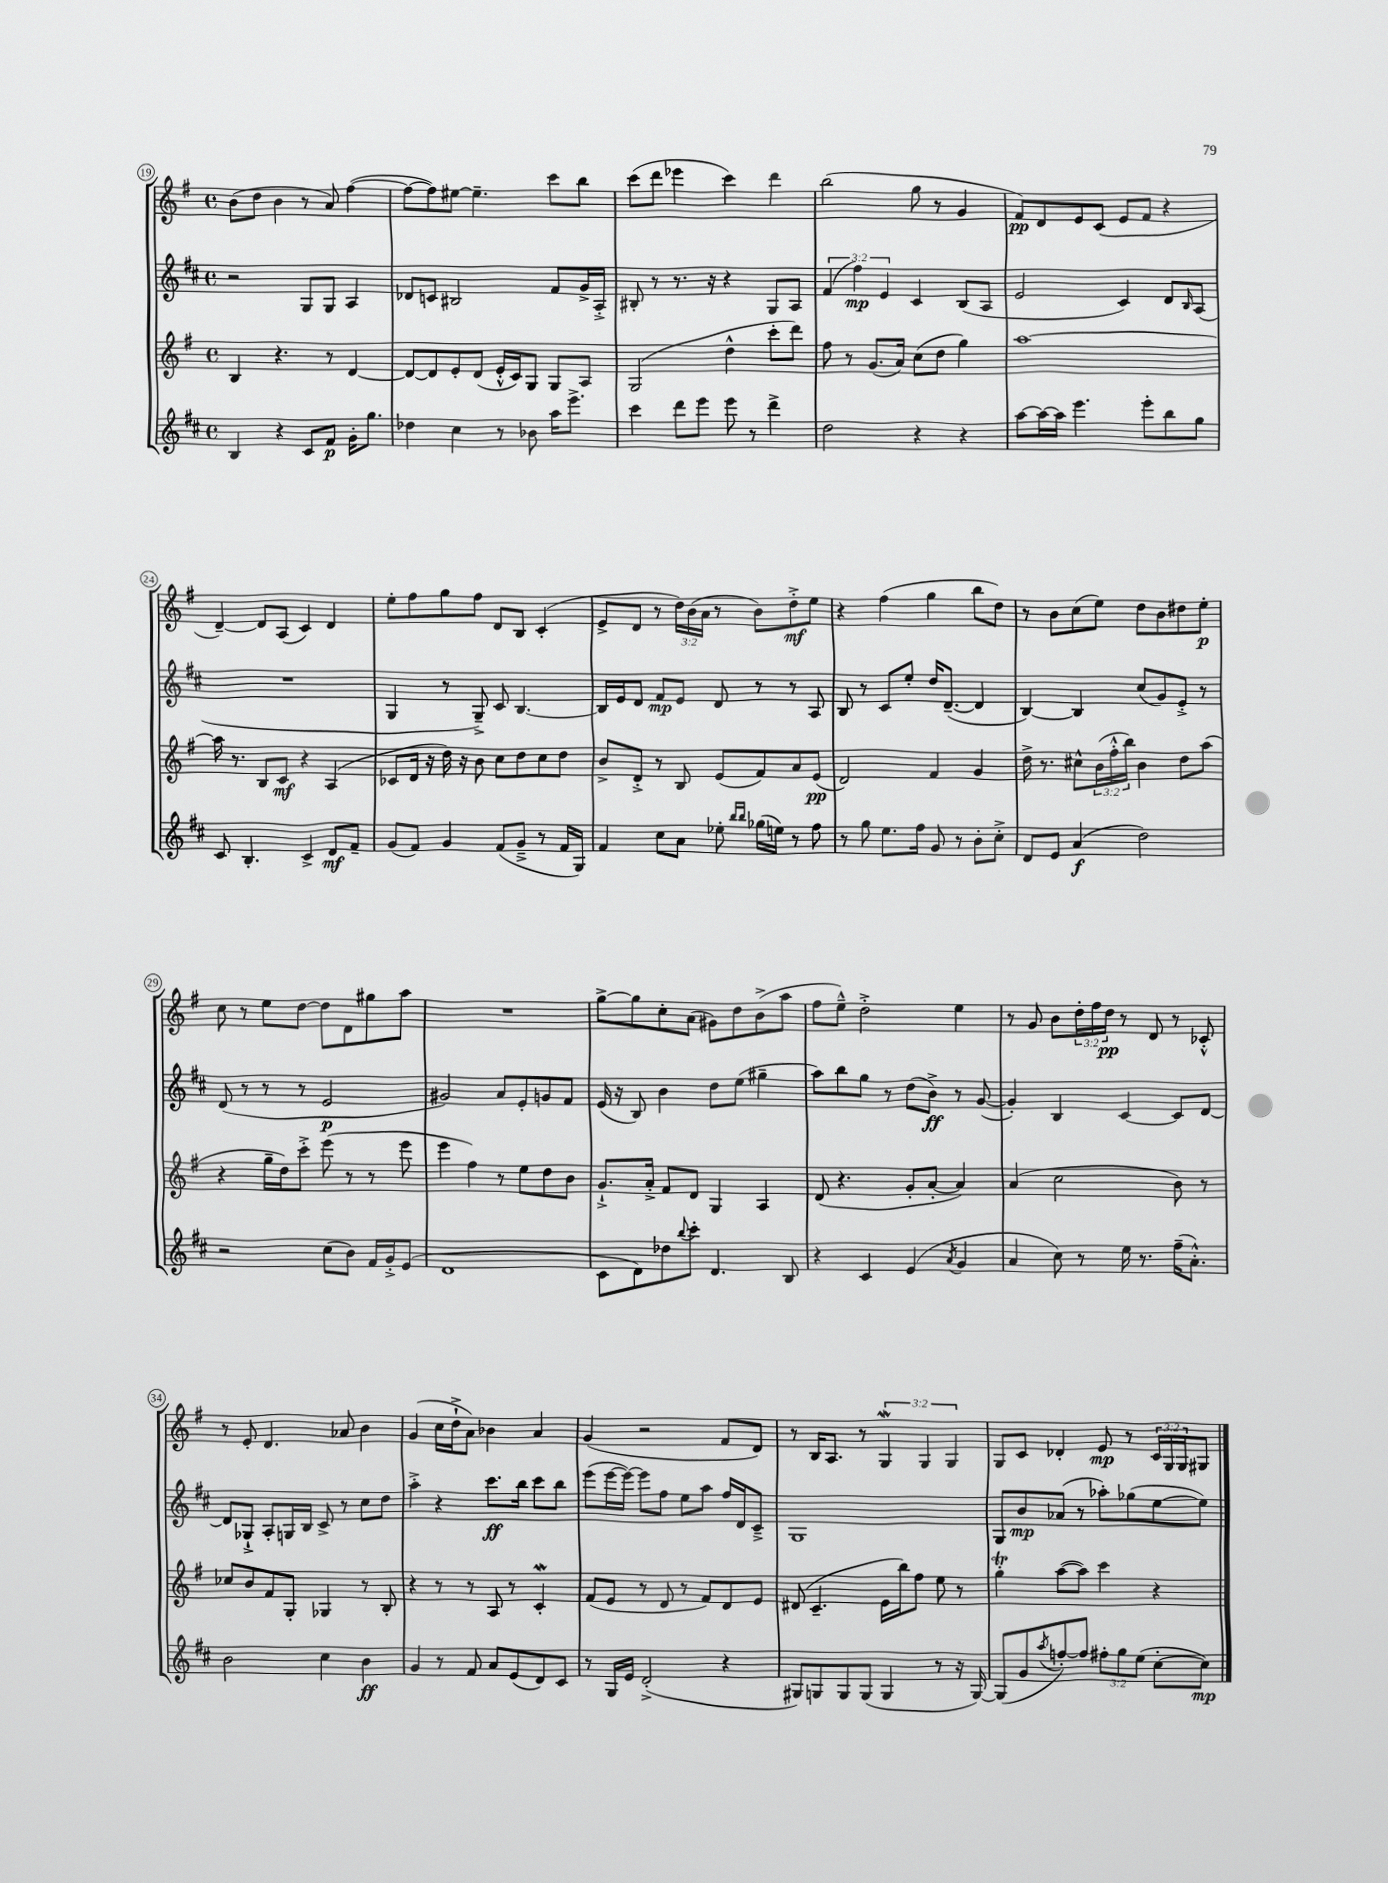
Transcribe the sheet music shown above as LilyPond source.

<<
\new StaffGroup <<
\new Staff = "s0" {
    \clef treble \key g \major \defaultTimeSignature \time 4/4 \override Staff.TupletNumber.text = #tuplet-number::calc-fraction-text
    b'8( d''8 b'4 r8 a'8) fis''4~( |
    fis''8~ fis''8) eis''8~ eis''4.-- c'''8 b''8 |
    c'''8( d'''8 ees'''4 c'''4) d'''4 |
    b''2( g''8 r8 g'4 |
    fis'8\pp) d'8 e'8 c'8( e'8 fis'8 r4 |
    d'4~--) d'8 a8( c'4) d'4 |
    e''8-. fis''8 g''8 fis''8 d'8 b8 c'4-.( |
    e'8-> d'8 r8 \tuplet 3/2 { d''16) b'16( a'16 } r8 b'8) d''8-.->\mf e''8 |
    r4 fis''4( g''4 b''8 d''8) |
    r8 b'8 c''8( e''8) d''8 b'8 dis''8 e''8-.\p |
    c''8 r8 e''8 d''8~ d''8 d'8 gis''8 a''8 |
    R1 |
    g''8~-> g''8 c''8-. a'8( gis'8) d''8 b'8->( a''8 |
    fis''8 e''8---^) d''2-.-> e''4 |
    r8 g'8 b'8 \tuplet 3/2 { d''16-. fis''16 d''16\pp } r8 d'8 r8 ces'8-.-^ |
    r8 e'8-. d'4. aes'8 b'4 |
    g'4( c''16 d''16-!-> a'8) bes'4 a'4 |
    g'4( r2 fis'8 d'8) |
    r8 b16 a8. r8 \tuplet 3/2 { g4\mordent g4 g4 } |
    g8 c'8 des'4-. e'8\mp r8 \tuplet 3/2 { c'16 g16 g16 } gis8 \bar "|." |
}
\new Staff = "s1" {
    \clef treble \key d \major \defaultTimeSignature \time 4/4 \override Staff.TupletNumber.text = #tuplet-number::calc-fraction-text
    r2 g8 g8 a4 |
    des'8 c'8 bis2 fis'8 g'16-> a16-.-> |
    bis8-. r8 r8. r16 r4 g8 a8 |
    \tuplet 3/2 { fis'4( fis''4\mp) e'4 } cis'4 b8( a8 |
    e'2 cis'4) d'8 \grace { b16 } a8( |
    R1 |
    g4 r8 g8--->) cis'8 b4.~ |
    b16 e'16 d'8 fis'8\mp e'8 d'8 r8 r8 a8 |
    b8 r8 cis'8 e''8-. d''16 d'8.~--( d'4 |
    b4~) b4 cis''8( g'8) e'8-.-> r8 |
    d'8( r8 r8 r8 e'2\p |
    gis'2) a'8 e'8-. g'8 fis'8 |
    e'16( r16 b8) b'4 d''8 e''8( gis''4-- |
    a''8) b''8 g''8 r8 d''8( b'8->\ff) r8 g'8~( |
    g'4-.) b4 cis'4~ cis'8 d'8~ |
    d'8 ges8-!-> a8-. g16 b16 cis'8-> r8 cis''8 d''8 |
    a''4-.-> r4 cis'''8.\ff b''16 cis'''8 b''8 |
    e'''8( e'''16~ e'''16~) e'''8 fis''8 e''8 a''8 fis''16 d'16 cis'8---> |
    g1 |
    g8 b'8\mp aes'8( r8 aes''8-.) ges''8( e''8~ e''8) \bar "|." |
}
\new Staff = "s2" {
    \clef treble \key g \major \defaultTimeSignature \time 4/4 \override Staff.TupletNumber.text = #tuplet-number::calc-fraction-text
    b4 r4. r8 d'4~ |
    d'8~ d'8 e'8-. d'8( e'16-.-^ c'16) g8 g8 a8 |
    g2( d''4-^ c'''8-. d'''8) |
    fis''8 r8 g'8.( a'16) c''8( d''8 g''4) |
    a''1~ |
    a''16 r8. b8 c'8\mf r4 a4( |
    ces'8 d'16 r16 d''16) r16 b'8 c''8 d''8 c''8 d''8 |
    b'8-> d'8-.-> r8 b8 e'8( fis'8) a'8 e'8\pp( |
    d'2) fis'4 g'4 |
    d''16-> r8. cis''8-^ \tuplet 3/2 { b'16( fis''16-.-^ b''16) } b'4 d''8 a''8( |
    r4 g''16-- d''16) c'''8-.-> e'''8( r8 r8 e'''8 |
    e'''4 fis''4) r8 e''8 d''8 b'8 |
    g'8.-!-> a'16-.-> fis'8 d'8 g4 a4 |
    d'8( r4. g'8-. a'8~-. a'4) |
    a'4( c''2 b'8) r8 |
    ces''8 b'8 fis'8 g8-. ges4 r8 b8-. |
    r4 r8 r8 a8 r8 c'4-.\mordent |
    fis'8( e'8 r8 d'8 r8 fis'8) d'8 e'8 |
    dis'8( c'4.-- e'16 b''16) fis''8 e''8 r8 |
    g''4-.\trill a''8~( a''8) c'''4 r4 \bar "|." |
}
\new Staff = "s3" {
    \clef treble \key d \major \defaultTimeSignature \time 4/4 \override Staff.TupletNumber.text = #tuplet-number::calc-fraction-text
    b4 r4 cis'8 fis'8\p g'16-. g''8. |
    des''4 cis''4 r8 bes'8 a''16 e'''8.-> |
    cis'''4 d'''8 e'''8 e'''8 r8 d'''4-> |
    d''2 r4 r4 |
    a''8~ a''16~ a''16 e'''4. e'''8-. b''8 g''8 |
    cis'8 b4.-. cis'4-> d'8\mf fis'8-- |
    g'8( fis'8) g'4 fis'8( g'8---> r8 fis'16 g16) |
    fis'4 cis''8 a'8 ees''8-. \grace { b''16 b''16 } ges''16( e''16) r8 fis''8 |
    r8 g''8 e''8. fis''16 g'8 r8 b'8-. cis''8-.-> |
    d'8 e'8 a'4\f( d''2) |
    r2 cis''8( b'8) fis'16 g'16-.-> e'8( |
    d'1 |
    cis'8 d'8) des''8 \appoggiatura { b''8 } cis'''8-. d'4. b8 |
    r4 cis'4 e'4( \acciaccatura { a'8 } g'4 |
    a'4 cis''8) r8 e''16 r8. fis''16--( a'8.-.-^) |
    b'2 cis''4 b'4\ff |
    g'4 r8 fis'8 a'8 e'8( d'8) cis'8 |
    r8 g16 e'16 d'2-.->( r4 |
    gis8) g8 g8 g8( g4 r8 r16 g16~) |
    g8( g'8 \acciaccatura { a''8 } f''8~-.) f''8 \tuplet 3/2 { fis''8-. g''8 e''8( } cis''8~-. cis''8\mp) \bar "|." |
}
>>
>>
\layout { \context { \Score currentBarNumber = #19 \override BarNumber.stencil = #(make-stencil-circler 0.1 0.3 ly:text-interface::print) } }
